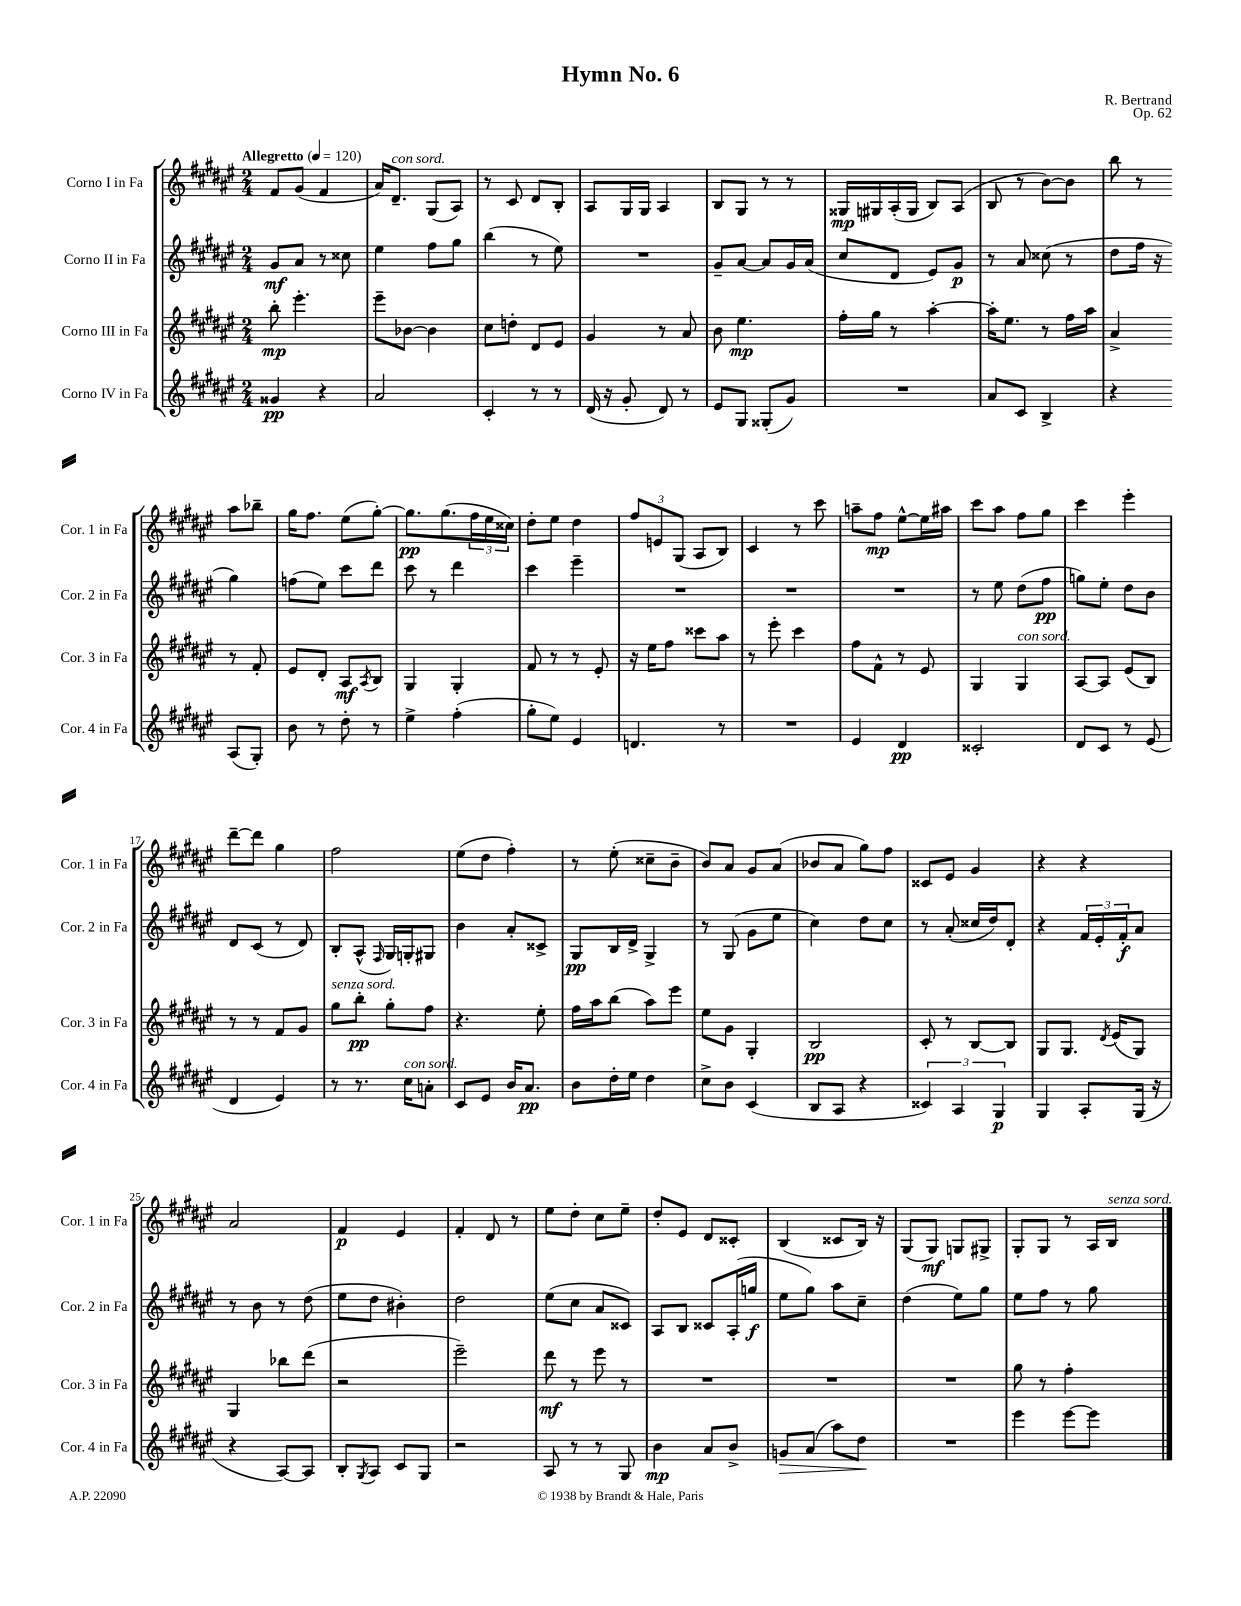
\header { title = "Hymn No. 6" composer = "R. Bertrand" opus = "Op. 62" }
<<
\new StaffGroup <<
\new Staff = "s0" \with { instrumentName = "Corno I in Fa" shortInstrumentName = "Cor. 1 in Fa" } {
    \clef treble \key fis \major \numericTimeSignature \time 2/4 \tempo "Allegretto" 4 = 120
    fis'8 gis'8( fis'4 |
    ais'16) dis'8.--^\markup { \italic "con sord." } gis8( ais8) |
    r8 cis'8 dis'8 b8-. |
    ais8 gis16 gis16 ais4 |
    b8 gis8 r8 r8 |
    gisis16\mp gis16 ais16-.( gis16 b8) ais8( |
    b8 r8 b'8~) b'8 |
    b''8 r8 ais''8 bes''8-- |
    gis''16 fis''8. eis''8( gis''8~-.) |
    gis''8.\pp gis''8.( \tuplet 3/2 { fis''16 eis''16 cisis''16) } |
    dis''8-. eis''8 dis''4 |
    \tuplet 3/2 { fis''8 e'8 gis8( } ais8 b8) |
    cis'4 r8 cis'''8 |
    a''8-- fis''8\mp eis''8~-^ eis''16 ais''16 |
    cis'''8 ais''8 fis''8 gis''8 |
    cis'''4 eis'''4-. |
    dis'''8~-- dis'''8 gis''4 |
    fis''2 |
    eis''8( dis''8 fis''4-.) |
    r8 eis''8-.( cisis''8-- b'8-- |
    b'8) ais'8 gis'8 ais'8( |
    bes'8 ais'8 gis''8) fis''8 |
    cisis'8 eis'8 gis'4 |
    r4 r4 |
    ais'2 |
    fis'4\p eis'4 |
    fis'4-. dis'8 r8 |
    eis''8 dis''8-. cis''8 eis''8-- |
    dis''8-. eis'8 dis'8 cisis'8-. |
    b4( cisis'8 b16) r16 |
    gis8( gis8\mf) g8 gis8-> |
    gis8-. gis8 r8 ais16 b16^\markup { \italic "senza sord." } \bar "|." |
}
\new Staff = "s1" \with { instrumentName = "Corno II in Fa" shortInstrumentName = "Cor. 2 in Fa" } {
    \clef treble \key fis \major \numericTimeSignature \time 2/4
    gis'8\mf ais'8 r8 cisis''8 |
    eis''4 fis''8 gis''8 |
    b''4( r8 eis''8) |
    R2 |
    gis'8-- ais'8~ ais'8 gis'16 ais'16( |
    cis''8 dis'8 eis'8) gis'8\p |
    r8 ais'8 cisis''8( r8 |
    dis''8 fis''16 r16 gis''4) |
    f''8( eis''8) cis'''8 dis'''8 |
    cis'''8 r8 dis'''4 |
    cis'''4 eis'''4-- |
    R2 |
    R2 |
    R2 |
    r8 eis''8 dis''8( fis''8\pp |
    g''8) eis''8-. dis''8 b'8 |
    dis'8 cis'8( r8 dis'8) |
    b8-. ais8-^( \grace { fis16 } gis16) g16-. gis8 |
    b'4 ais'8-. cisis'8-> |
    gis8\pp b16 dis'16-> gis4-> |
    r8 gis8( gis'8 eis''8 |
    cis''4) dis''8 cis''8 |
    r8 ais'8-.( cisis''16 dis''16) dis'8-. |
    r4 \tuplet 3/2 { fis'16 eis'16-. fis'16-.\f } ais'8 |
    r8 b'8 r8 dis''8( |
    eis''8 dis''8 bis'4-.) |
    dis''2 |
    eis''8( cis''8 ais'8 cisis'8) |
    ais8 b8 cisis'8 ais16-.( g''16\f |
    eis''8 gis''8) ais''8 cis''8-- |
    dis''4( eis''8) gis''8 |
    eis''8 fis''8 r8 gis''8 \bar "|." |
}
\new Staff = "s2" \with { instrumentName = "Corno III in Fa" shortInstrumentName = "Cor. 3 in Fa" } {
    \clef treble \key fis \major \numericTimeSignature \time 2/4
    b''8-.\mp eis'''4.-. |
    eis'''8-- bes'8~ bes'4 |
    cis''8 d''8-. dis'8 eis'8 |
    gis'4 r8 ais'8 |
    b'8 eis''4.\mp |
    fis''16-. gis''16 r8 ais''4~-. |
    ais''16-. eis''8. r8 fis''16 ais''16 |
    ais'4-> r8 fis'8-. |
    eis'8 dis'8-. ais8\mf \acciaccatura { ais8 } b8 |
    gis4 gis4-. |
    fis'8 r8 r8 eis'8-. |
    r16 eis''16 fis''8 cisis'''8 ais''8 |
    r8 eis'''8-. cis'''4 |
    fis''8 fis'8-^ r8 eis'8 |
    gis4 gis4^\markup { \italic "con sord." } |
    ais8~ ais8 eis'8( b8) |
    r8 r8 fis'8 gis'8 |
    gis''8^\markup { \italic "senza sord." } b''8-.\pp gis''8-. fis''8 |
    r4. eis''8-. |
    fis''16 ais''16 b''8( ais''8) eis'''8 |
    eis''8 gis'8 gis4-. |
    b2\pp |
    cis'8-. r8 b8~ b8 |
    gis8 gis8. \acciaccatura { dis'8 } eis'16( gis8) |
    gis4 bes''8 dis'''8( |
    r2 |
    eis'''2--) |
    dis'''8\mf r8 eis'''8 r8 |
    R2 |
    R2 |
    R2 |
    gis''8 r8 fis''4-. \bar "|." |
}
\new Staff = "s3" \with { instrumentName = "Corno IV in Fa" shortInstrumentName = "Cor. 4 in Fa" } {
    \clef treble \key fis \major \numericTimeSignature \time 2/4
    gisis'4\pp r4 |
    ais'2 |
    cis'4-. r8 r8 |
    dis'16( r16 gis'8-. dis'8) r8 |
    eis'8 gis8 gisis8-.( gis'8) |
    R2 |
    ais'8 cis'8 b4-> |
    r4 ais8( gis8-.) |
    b'8 r8 dis''8-. r8 |
    eis''4-> fis''4-.( |
    gis''8-. eis''8) eis'4 |
    d'4. r8 |
    R2 |
    eis'4 dis'4\pp |
    cisis'2-. |
    dis'8 cis'8 r8 eis'8( |
    dis'4 eis'4) |
    r8 r8. cis''16^\markup { \italic "con sord." } a'8-. |
    cis'8 eis'8 b'16 ais'8.\pp |
    b'8 dis''16-. eis''16 dis''4 |
    cis''8-> b'8 cis'4( |
    b8 ais8 r4 |
    \tuplet 3/2 { cisis'4) ais4 gis4\p } |
    gis4 ais8-. gis16( r16 |
    r4 ais8~) ais8 |
    b8-. \acciaccatura { gis8 } ais8 cis'8 gis8 |
    r2 |
    ais8 r8 r8 gis8 |
    b'4\mp ais'8 b'8-> |
    g'8\> ais'8( ais''8) dis''8\! |
    R2 |
    eis'''4 eis'''8~ eis'''8 \bar "|." |
}
>>
>>
